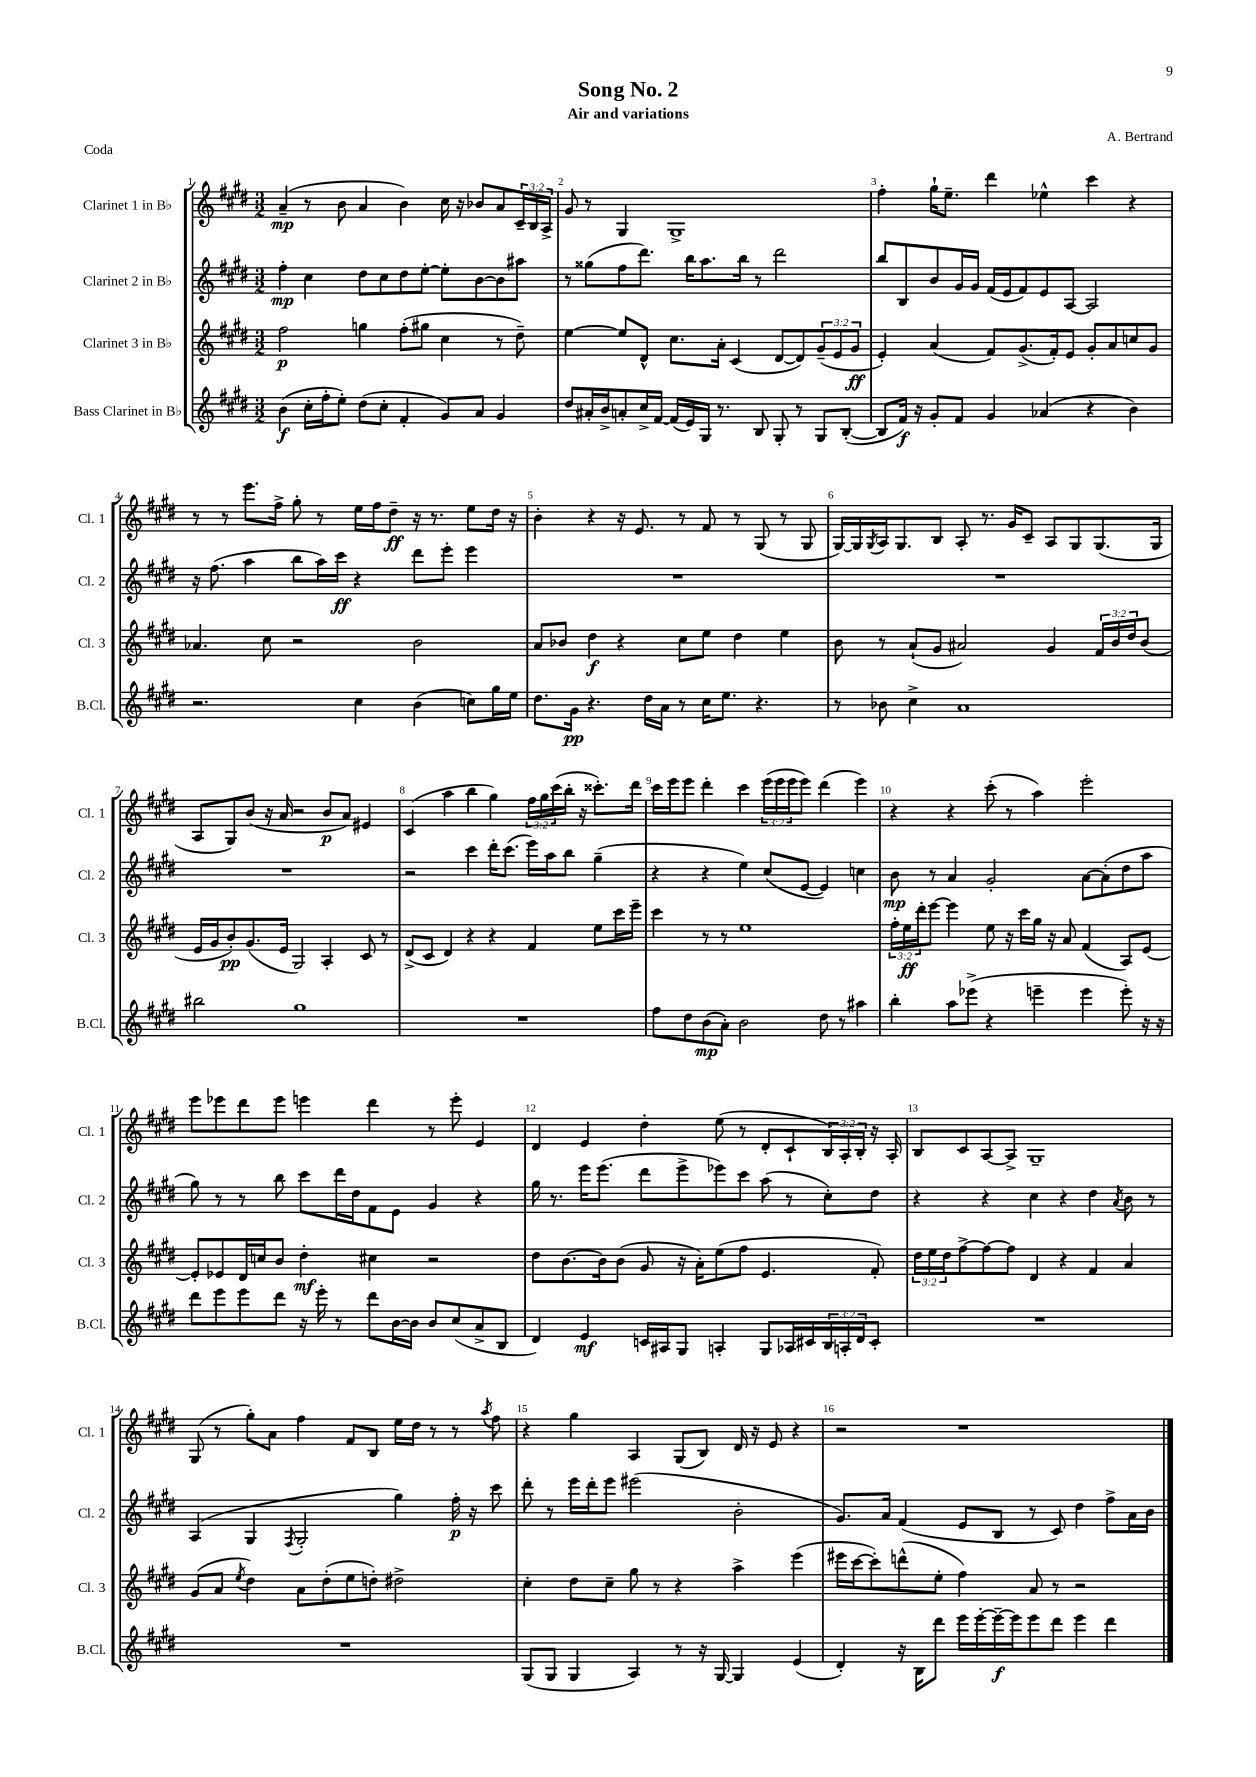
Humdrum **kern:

**kern	**dynam	**kern	**dynam	**kern	**dynam	**kern	**dynam
*part4	*part4	*part3	*part3	*part2	*part2	*part1	*part1
*staff4	*staff4	*staff3	*staff3	*staff2	*staff2	*staff1	*staff1
*I"Bass Clarinet in B♭	*	*I"Clarinet 3 in B♭	*	*I"Clarinet 2 in B♭	*	*I"Clarinet 1 in B♭	*
*I'B.Cl.	*	*I'Cl. 3	*	*I'Cl. 2	*	*I'Cl. 1	*
*clefG2	*	*clefG2	*	*clefG2	*	*clefG2	*
*k[f#c#g#d#]	*	*k[f#c#g#d#]	*	*k[f#c#g#d#]	*	*k[f#c#g#d#]	*
*M3/2	*	*M3/2	*	*M3/2	*	*M3/2	*
=1	=1	=1	=1	=1	=1	=1	=1
(4b\	f	2ff#\	p	4ff#'\	mp	(4a~/	mp
16cc#'\LL	.	.	.	4cc#\	.	8r	.
16ff#'\J	.	.	.	.	.	.	.
8ee'\J)	.	.	.	.	.	8b\	.
(8dd#\L	.	4ggn\	.	8dd#\L	.	4a/	.
8cc#'\J	.	.	.	8cc#\	.	.	.
4f#'/	.	(8ff#'\L	.	8dd#\	.	4b\)	.
.	.	8gg#X\J	.	[8ee'\J	.	.	.
8g#/L)	.	4cc#\	.	8ee'\L]	.	16cc#\	.
.	.	.	.	.	.	16r	.
8a/J	.	.	.	[8b\	.	8b-X/L	.
4g#/	.	8r	.	8b\]	.	8a/	.
.	.	8dd#~\)	.	8aa#X\J	.	24c#~/L	.
.	.	.	.	.	.	24B/	.
.	.	.	.	.	.	24A^/JJ	.
=2	=2	=2	=2	=2	=2	=2	=2
8dd#/L	.	[4ee\	.	8r	.	8g#/	.
16a#X'/L	.	.	.	(8gg##X\L	.	8r	.
16b^/J	.	.	.	.	.	.	.
8an'/	.	8ee/L]	.	8ff#\	.	4G#/	.
16cc#^/L	.	8d#^^/J	.	8.ddd#\J)	.	.	.
[16f#/JJ	.	.	.	.	.	.	.
(16f#/LL]	.	8.cc#\L	.	.	.	1G#^	.
16e/)	.	.	.	16bb\KL	.	.	.
16G#/JJ	.	.	.	8.aa\	.	.	.
8.r	.	16a'\Jk	.	.	.	.	.
.	.	(4c#/	.	.	.	.	.
.	.	.	.	16bb\Jk	.	.	.
8B/	.	.	.	8r	.	.	.
8G#'/	.	[8d#/L	.	2ddd#\	.	.	.
8r	.	8d#/])	.	.	.	.	.
8G#/L	.	(12g#~/	.	.	.	.	.
.	.	12e/	.	.	.	.	.
([8B'/J	.	.	.	.	.	.	.
.	.	12g#/J	ff	.	.	.	.
=3	=3	=3	=3	=3	=3	=3	=3
8B/L]	.	4e'/)	.	8bb/L	.	4ff#'\	.
16f#/Jk)	f	.	.	8B/	.	.	.
16r	.	.	.	.	.	.	.
8g#'/L	.	(4a/	.	8b/	.	16gg#`\KL	.
.	.	.	.	.	.	8.ee~\J	.
8f#/J	.	.	.	16g#/L	.	.	.
.	.	.	.	16g#/JJ	.	.	.
4g#/	.	8f#/L)	.	(16f#/LL	.	4ddd#\	.
.	.	.	.	16e/J	.	.	.
.	.	(8.g#^/	.	8f#/)	.	.	.
(4a-X/	.	.	.	8e/	.	4ee-X^^\	.
.	.	16f#'/k)	.	.	.	.	.
.	.	8e/J	.	[8A/J	.	.	.
4r	.	8g#'/L	.	2A/]	.	4ccc#\	.
.	.	8a/	.	.	.	.	.
4b\)	.	8ccn/	.	.	.	4r	.
.	.	8g#/J	.	.	.	.	.
!!LO:LB:g=z
=4	=4	=4	=4	=4	=4	=4	=4
2.r	.	4.a-X/	.	16r	.	8r	.
.	.	.	.	(8.ff#\	.	.	.
.	.	.	.	.	.	8r	.
.	.	.	.	4aa\	.	8.eee\L	.
.	.	8cc#\	.	.	.	.	.
.	.	.	.	.	.	16ff#^\Jk	.
.	.	2r	.	8bb\L	.	8gg#'\	.
.	.	.	.	16aa\L)	.	8r	.
.	.	.	.	16ccc#\JJ	ff	.	.
4cc#\	.	.	.	4r	.	16ee\LL	.
.	.	.	.	.	.	16ff#\J	.
.	.	.	.	.	.	8dd#~\J	ff
(4b\	.	2b\	.	8ddd#\L	.	16r	.
.	.	.	.	.	.	8.r	.
.	.	.	.	8eee'\J	.	.	.
8ccn\L)	.	.	.	4eee\	.	8ee\L	.
16gg#\L	.	.	.	.	.	16dd#\Jk	.
16ee\JJ	.	.	.	.	.	16r	.
=5	=5	=5	=5	=5	=5	=5	=5
8.dd#\L	.	8a/L	.	1.r	.	4b'\	.
.	.	8b-X/J	.	.	.	.	.
16g#\Jk	pp	.	.	.	.	.	.
4.r	.	4dd#\	f	.	.	4r	.
.	.	4r	.	.	.	16r	.
.	.	.	.	.	.	8.e/	.
16dd#\LL	.	.	.	.	.	.	.
16a\JJ	.	.	.	.	.	.	.
8r	.	8cc#\L	.	.	.	8r	.
16cc#\KL	.	8ee\J	.	.	.	8f#/	.
8.ee\J	.	.	.	.	.	.	.
.	.	4dd#\	.	.	.	8r	.
4.r	.	.	.	.	.	(8G#/	.
.	.	4ee\	.	.	.	8r	.
.	.	.	.	.	.	8G#/	.
=6	=6	=6	=6	=6	=6	=6	=6
8r	.	8b\	.	1.r	.	[16G#/LL)	.
.	.	.	.	.	.	16G#/]	.
.	.	.	.	.	.	8qG#/	.
8b-X\	.	8r	.	.	.	16A/J	.
.	.	.	.	.	.	8.G#/	.
4cc#^\	.	(8a`/L	.	.	.	.	.
.	.	8g#/J	.	.	.	8B/J	.
1a	.	2a#X/)	.	.	.	8A'/	.
.	.	.	.	.	.	8.r	.
.	.	.	.	.	.	16g#/KL	.
.	.	.	.	.	.	8c#~/J	.
.	.	4g#/	.	.	.	8A/L	.
.	.	.	.	.	.	8G#/	.
.	.	24f#/LL	.	.	.	(8.G#/	.
.	.	24b/	.	.	.	.	.
.	.	24dd#/J	.	.	.	.	.
.	.	(8b/J	.	.	.	.	.
.	.	.	.	.	.	16G#/Jk	.
!!LO:LB:g=z
=7	=7	=7	=7	=7	=7	=7	=7
2bb#X\	.	16e/LL	.	1.r	.	8A/L	.
.	.	16g#/J	.	.	.	.	.
.	.	8b'/)	pp	.	.	8G#/)	.
.	.	(8.g#/	.	.	.	(8b/J	.
.	.	.	.	.	.	16r	.
.	.	16e/Jk	.	.	.	16a/	.
1gg#	.	2G#/)	.	.	.	2r	.
.	.	4A'/	.	.	.	8b/L	p
.	.	.	.	.	.	8a/J)	.
.	.	8c#/	.	.	.	4e#X/	.
.	.	8r	.	.	.	.	.
=8	=8	=8	=8	=8	=8	=8	=8
1.r	.	(8d#^/L	.	2r	.	(4c#/	.
.	.	8c#/J	.	.	.	.	.
.	.	4d#/)	.	.	.	4aa\	.
.	.	4r	.	4ccc#\	.	4bb\	.
.	.	4r	.	16ddd#'\KL	.	4gg#\)	.
.	.	.	.	(8.ccc#\J	.	.	.
.	.	4f#/	.	16eee\LL)	.	24ff#\LL	.
.	.	.	.	.	.	24gg#\	.
.	.	.	.	16aa\J	.	.	.
.	.	.	.	.	.	(24ccc#\	.
.	.	.	.	8bb\J	.	16bb'\JJ	.
.	.	.	.	.	.	16r	.
.	.	8ee\L	.	(4gg#~\	.	8.ccc##X'\L)	.
.	.	16ccc#\L	.	.	.	.	.
.	.	16eee~\JJ	.	.	.	16ddd#\Jk	.
=9	=9	=9	=9	=9	=9	=9	=9
8ff#\L	.	4ccc#\	.	4r	.	16ccc#\LL	.
.	.	.	.	.	.	16eee\J	.
8dd#\	.	.	.	.	.	8eee\J	.
(8b\	mp	8r	.	4r	.	4ddd#'\	.
8a'\J)	.	8r	.	.	.	.	.
2b\	.	1ee	.	4ee\)	.	4ccc#\	.
.	.	.	.	(8cc#/L	.	(24eee\LL	.
.	.	.	.	.	.	24eee\	.
.	.	.	.	.	.	24eee\J	.
.	.	.	.	[8e/J	.	8eee\J)	.
8dd#\	.	.	.	4e/])	.	(4ddd#\	.
8r	.	.	.	.	.	.	.
4aa#X\	.	.	.	4ccn\	.	4eee\)	.
=10	=10	=10	=10	=10	=10	=10	=10
4bb'\	.	24ff#'\LL	.	8b\	mp	4r	.
.	.	24ee\	ff	.	.	.	.
.	.	24ddd#'\J	.	.	.	.	.
.	.	[8eee\J	.	8r	.	.	.
8aa\L	.	4eee\]	.	4a/	.	4r	.
(8eee-X^\J	.	.	.	.	.	.	.
4r	.	8ee\	.	2g#'/	.	(8ccc#'\	.
.	.	16r	.	.	.	8r	.
.	.	16ccc#\LL	.	.	.	.	.
4eeen~\	.	16gg#\JJ	.	.	.	4aa\)	.
.	.	16r	.	.	.	.	.
.	.	8a/	.	.	.	.	.
4eee\	.	(4f#/	.	[8a\L	.	2eee'\	.
.	.	.	.	(8a'\]	.	.	.
8eee'\)	.	8A/L)	.	8dd#\	.	.	.
16r	.	[8e/J	.	8aa\J	.	.	.
16r	.	.	.	.	.	.	.
!!LO:LB:g=z
=11	=11	=11	=11	=11	=11	=11	=11
8ddd#\L	.	8e'/L]	.	8gg#\)	.	8eee\L	.
8eee\	.	8e-X/	.	8r	.	8eee-X\	.
8eee\	.	16d#/L	.	8r	.	8ddd#\	.
.	.	16ccn/J	.	.	.	.	.
8ddd#\J	.	8b/J	.	8bb\	.	8eee-\J	.
16r	.	4dd#'\	mf	8ccc#\L	.	4eeen\	.
16eee'\	.	.	.	.	.	.	.
8r	.	.	.	16ddd#\L	.	.	.
.	.	.	.	16dd#\J	.	.	.
8ddd#\L	.	4cc#X\	.	8f#\	.	4ddd#\	.
[16b\L	.	.	.	8e\J	.	.	.
16b\JJ]	.	.	.	.	.	.	.
8b/L	.	2r	.	4g#/	.	8r	.
(8cc#/	.	.	.	.	.	8eee'\	.
8a^/	.	.	.	4r	.	4e/	.
8B/J	.	.	.	.	.	.	.
=12	=12	=12	=12	=12	=12	=12	=12
4d#/)	.	8dd#\L	.	16gg#\	.	4d#/	.
.	.	.	.	8.r	.	.	.
.	.	[8.b\	.	.	.	.	.
4e/	mf	.	.	16eee\KL	.	4e/	.
.	.	16b\k]	.	(8.eee\J	.	.	.
.	.	(8b\J	.	.	.	.	.
16cn/LL	.	8g#/	.	8ddd#\L	.	4dd#'\	.
16A#X/J	.	.	.	.	.	.	.
8G#/J	.	16r	.	8eee^\	.	.	.
.	.	16a'\KL)	.	.	.	.	.
4An'/	.	(8ee\	.	8eee-X\)	.	(8ee\	.
.	.	8ff#\J	.	8ccc#\J	.	8r	.
8G#/L	.	4.e/	.	(8aa\	.	8d#'/L	.
16A-X/L	.	.	.	8r	.	8c#`/	.
16c#X/	.	.	.	.	.	.	.
24B/	.	.	.	8cc#'\L)	.	24B/L)	.
24An'/	.	.	.	.	.	24A'/	.
24d#/J	.	.	.	.	.	24B'/JJ	.
8c#'/J	.	8f#'/)	.	8dd#\J	.	16r	.
.	.	.	.	.	.	16A'/	.
=13	=13	=13	=13	=13	=13	=13	=13
1.r	.	24dd#\LL	.	4r	.	8B/L	.
.	.	24ee\	.	.	.	.	.
.	.	24dd#\J	.	.	.	.	.
.	.	[8ff#^\	.	.	.	8c#/	.
.	.	8ff#\_	.	4r	.	[8A/	.
.	.	8ff#\J]	.	.	.	8A^/J]	.
.	.	4d#/	.	4cc#\	.	1G#~	.
.	.	4r	.	4r	.	.	.
.	.	4f#/	.	4dd#\	.	.	.
.	.	.	.	8qa/	.	.	.
.	.	4a/	.	8b\	.	.	.
.	.	.	.	8r	.	.	.
!!LO:LB:g=z
=14	=14	=14	=14	=14	=14	=14	=14
1.r	.	(8g#/L	.	(4A/	.	(8G#/	.
.	.	8a/J	.	.	.	8r	.
.	.	8qee/	.	.	.	.	.
.	.	4dd#\)	.	4G#/	.	8gg#'\L)	.
.	.	.	.	.	.	8a\J	.
.	.	.	.	8qF#/	.	.	.
.	.	8a\L	.	2G#'/	.	4ff#\	.
.	.	(8dd#'\	.	.	.	.	.
.	.	8ee\	.	.	.	8f#/L	.
.	.	8ddn'\J)	.	.	.	8B/J	.
.	.	2dd#X^\	.	4gg#\)	.	16ee\LL	.
.	.	.	.	.	.	16dd#\JJ	.
.	.	.	.	.	.	8r	.
.	.	.	.	16ff#'\	p	8r	.
.	.	.	.	16r	.	.	.
.	.	.	.	.	.	8qaa/	.
.	.	.	.	8ccc#\	.	8ff#\	.
=15	=15	=15	=15	=15	=15	=15	=15
(8G#/L	.	4cc#'\	.	8ddd#'\	.	4r	.
8G#/J	.	.	.	8r	.	.	.
4G#/	.	8dd#\L	.	16eee\LL	.	4gg#\	.
.	.	.	.	16ddd#'\J	.	.	.
.	.	8cc#~\J	.	8eee\J	.	.	.
4A/)	.	8gg#\	.	(2eee#X\	.	4A/	.
.	.	8r	.	.	.	.	.
8r	.	4r	.	.	.	(8G#/L	.
16r	.	.	.	.	.	8B/J)	.
[16G#/	.	.	.	.	.	.	.
4G#/]	.	4aa^\	.	2b'\	.	16d#/	.
.	.	.	.	.	.	16r	.
.	.	.	.	.	.	8e/	.
(4e/	.	(4eee\	.	.	.	4r	.
=16	=16	=16	=16	=16	=16	=16	=16
4d#'/)	.	16eee#X\LL	.	8.g#/L)	.	2r	.
.	.	[16ccc#\J	.	.	.	.	.
.	.	8ccc#'\])	.	.	.	.	.
.	.	.	.	16a/Jk	.	.	.
16r	.	(8dddn^^\	.	(4f#/	.	.	.
16B\KL	.	.	.	.	.	.	.
8ddd#\J	.	8ee'\J	.	.	.	.	.
16eee\LL	.	4ff#\)	.	8e/L	.	1r	.
[16eee'\	.	.	.	.	.	.	.
16eee~\_	f	.	.	8B/J	.	.	.
16eee\J]	.	.	.	.	.	.	.
8eee\	.	8a/	.	8r	.	.	.
8ddd#\J	.	8r	.	8c#/)	.	.	.
4eee\	.	2r	.	4dd#\	.	.	.
4ddd#\	.	.	.	8ff#^\L	.	.	.
.	.	.	.	16a\L	.	.	.
.	.	.	.	16b\JJ	.	.	.
==	==	==	==	==	==	==	==
*-	*-	*-	*-	*-	*-	*-	*-
